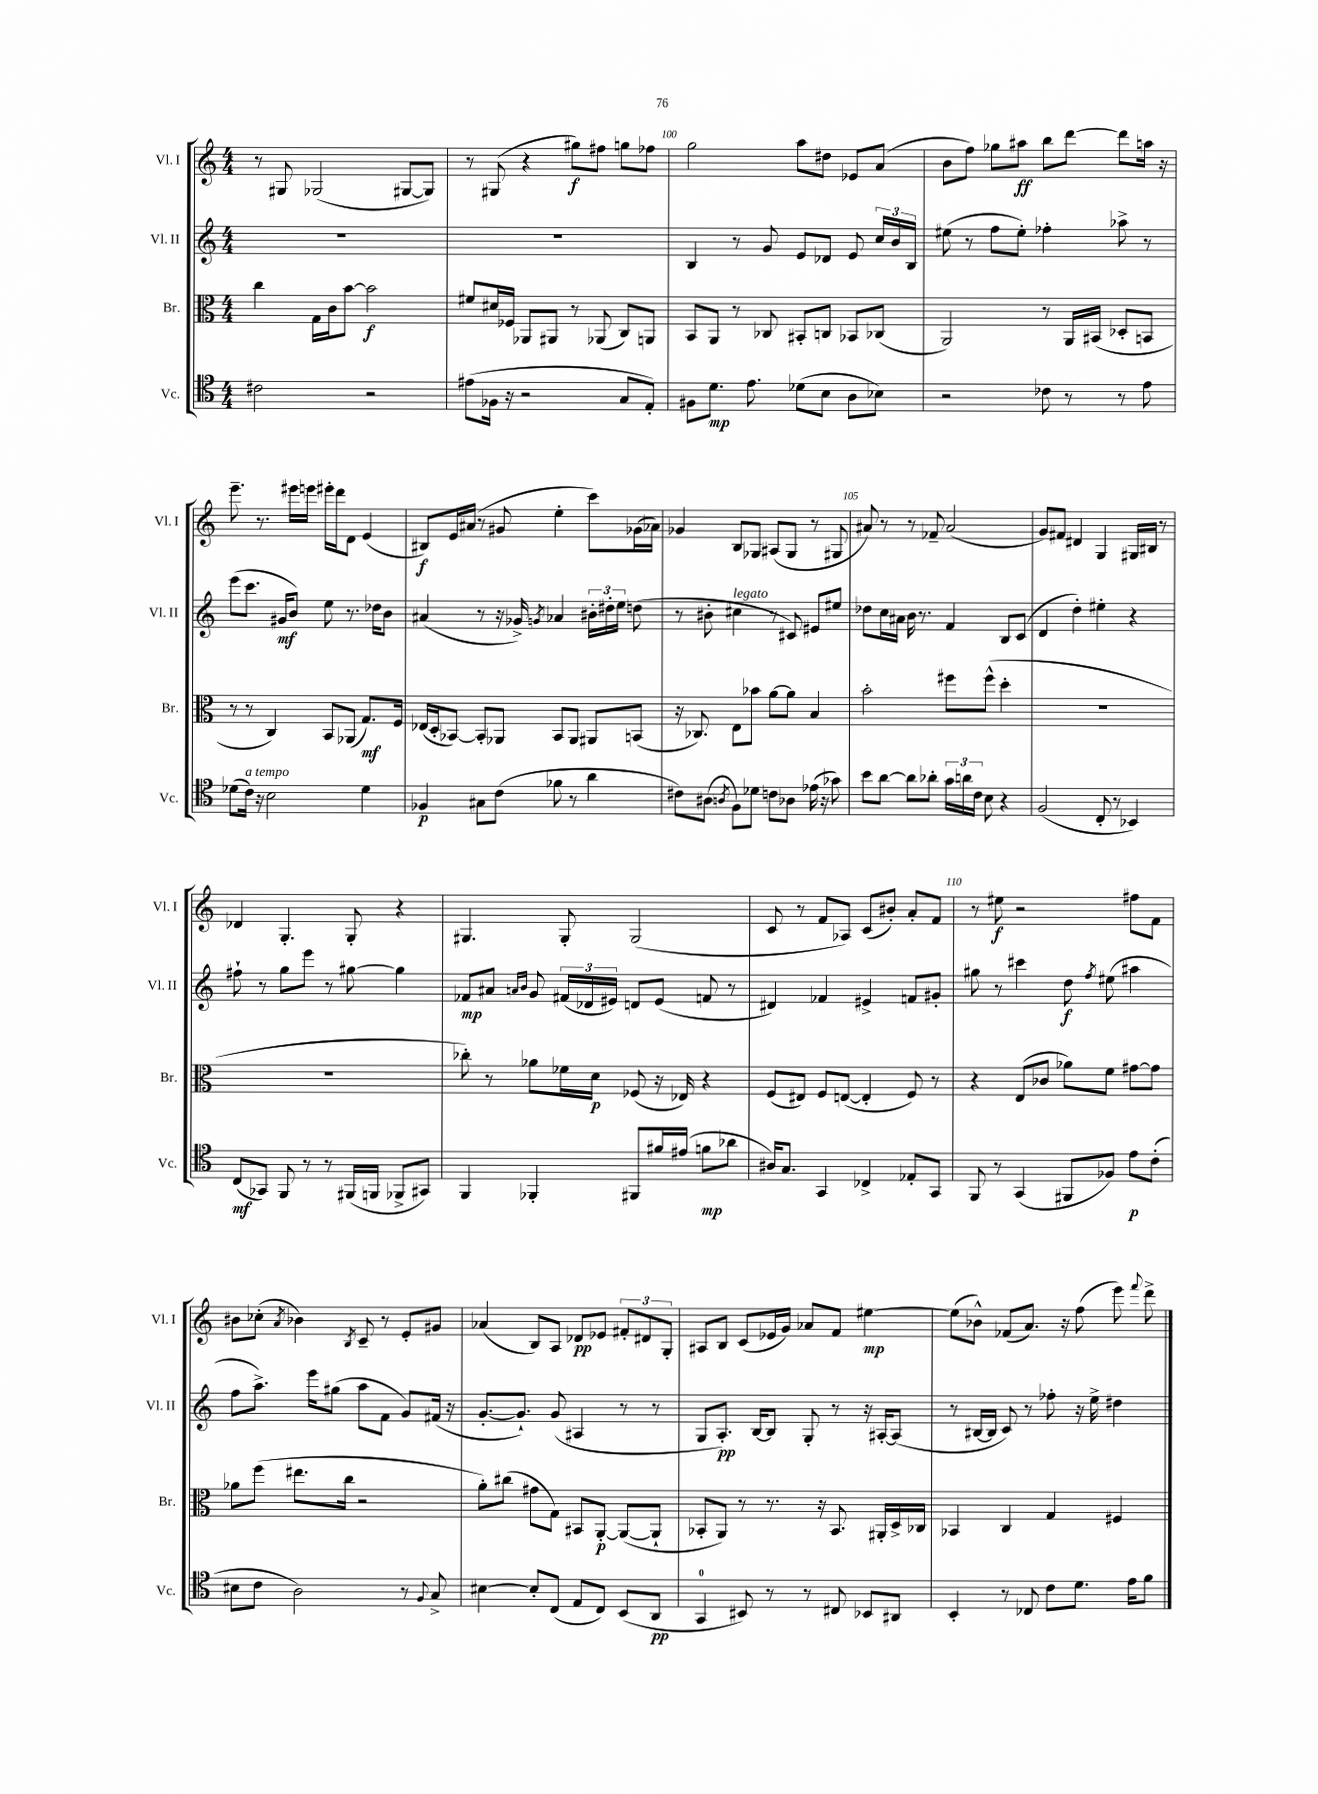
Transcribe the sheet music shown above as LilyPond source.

<<
\new StaffGroup <<
\new Staff = "s0" \with { instrumentName = "Vl. I" shortInstrumentName = "Vl. I" } {
    \clef treble \key c \major \numericTimeSignature \time 4/4
    \autoBeamOff r8 gis8 ges2( gis8[~ gis8]) |
    r8 gis8( r4 gis''8[\f) fis''8] g''8[ fes''8] |
    g''2 a''8[ dis''8] ees'8[ a'8]( |
    b'8[ f''8]) ges''8[ ais''8]\ff b''8[ d'''8]~ d'''8[ a''16] r16 |
    e'''8.-- r8. eis'''16[ e'''16] eis'''16[-. d'''16 d'8] e'4( |
    bis8[\f) e'16 ais'16]( r8 gis'8 e''4-. c'''8[) ges'16( aes'16]) |
    ges'4 b8[ ges8] ais8[( ges8] r8 gis8 |
    ais'8) r8 r8 fes'8-- ais'2( |
    g'8[) fis'8] dis'4 g4 gis16[ bis16] r8 |
    des'4 g4.-. g8-. r4 |
    gis4. gis8-. gis2( |
    c'8 r8 f'8[ aes8]) c'8[( bis'8]-.) a'8[-. f'8] |
    r8 eis''8\f r2 fis''8[ f'8] |
    bis'8[ ces''8]-.( \acciaccatura { a'8 } bes'4) \acciaccatura { b8 } c'8-- r8 e'8[-. gis'8] |
    aes'4( b8[) a8] des'8[\pp ees'8] \tuplet 3/2 { fis'8[-. dis'8 g8]-. } |
    ais8[ b8] c'8[( ees'16 g'16]) aes'8[ f'8] eis''4~\mp |
    eis''8[( bes'8]-^) fes'8[( a'8.]) r16 f''8( e'''8) \appoggiatura { f'''8 } d'''8-> \bar "|." |
}
\new Staff = "s1" \with { instrumentName = "Vl. II" shortInstrumentName = "Vl. II" } {
    \clef treble \key c \major \numericTimeSignature \time 4/4
    \autoBeamOff R1 |
    R1 |
    b4 r8 g'8 e'8[ des'8] e'8 \tuplet 3/2 { c''16[ b'16 b16] } |
    eis''8( r8 f''8[ eis''8]-.) fes''4-. aes''8-> r8 |
    e'''8[( c'''8.] gis'16[\mf b'8]) e''8 r8. des''16[ b'8] |
    ais'4( r8 r16 ges'16->) \acciaccatura { g'8 } aes'4 \tuplet 3/2 { bis'16[-. dis''16-. e''16] } d''8( |
    r8 bis'8-. cis''4^\markup { \italic "legato" } r8 cis'8) eis'8[ eis''8] |
    des''8[ c''16 ais'16] b'16 r8. f'4 b8[ c'8]( |
    d'4 d''4-.) eis''4-. r4 |
    fis''8-! r8 g''8[ e'''8] r8 gis''8~ gis''4 |
    fes'8[\mp ais'8] \grace { a'16[ b'16] } g'8 \tuplet 3/2 { fis'16[( des'16 eis'16]) } d'8[ eis'8]( f'8 r8 |
    dis'4) fes'4 eis'4-> f'8[ gis'8]-. |
    gis''8 r8 cis'''4 d''8\f \acciaccatura { f''8 } eis''8( ais''4 |
    f''8[ a''8.]->) e'''16[ gis''8]( a''8[ f'8] g'8[) fis'16]( r16 |
    g'8.[~-. g'8.]-!) g'8( ais4 r8 r8 |
    g8[ a8.]-.\pp) b16[~ b8] g8-. r8 r16 ais16[~-. ais8]( |
    r8 bis16[~ bis16] c'8) r8 fes''8-. r16 e''16-> dis''4 \bar "|." |
}
\new Staff = "s2" \with { instrumentName = "Br." shortInstrumentName = "Br." } {
    \clef alto \key c \major \numericTimeSignature \time 4/4
    \autoBeamOff c''4 g16[ c'16 b'8]~ b'2\f |
    fis'8[ dis'16 fes16] aes,8[ ais,8] r8 aes,8( c8[) a,8] |
    b,8[ a,8] r8 ces8 bis,8[-. c8] bes,8[ ces8]( |
    a,2) r8 a,16[ bis,16]( des8[-. b,8] |
    r8 r8 c4) b,8[ aes,8]( g8.[\mf) f16] |
    ees16[( d16-. bes,8]~) bes,8[-. aes,8] bes,8[ aes,8] ais,8[ b,8]( |
    r16 ces8.) e8[ bes'8] a'8[~ a'8] b4 |
    b'2-. fis''8[ fis''8]-^( d''4-. |
    R1 |
    R1 |
    ces''8-.) r8 aes'8[ fes'16 d'16]\p fes8( r16 ees16) r4 |
    f8[( eis8]) f8[ e8]~( e4-. f8) r8 |
    r4 e8[( ces'8] aes'8[) f'8] gis'8[~ gis'8] |
    aes'8[ f''8]( eis''8.[ c''16] r2 |
    a'8[-.) cis''8]( gis'8[ g8]) bis,8[ a,8]~-.\p a,8[~( a,8]-! |
    bes,8[-. a,8]) r8 r8. r16 bes,8. ais,16[-. d16-> ces16] |
    bes,4 c4 g4 fis4 \bar "|." |
}
\new Staff = "s3" \with { instrumentName = "Vc." shortInstrumentName = "Vc." } {
    \clef tenor \key c \major \numericTimeSignature \time 4/4
    \autoBeamOff cis'2 r2 |
    eis'8[( fes16] r16 r2 g8[ e8]-.) |
    fis8[ d'8.]\mp e'8. des'8[( b8] a8[ bes8]) |
    r2 ces'8 r8 r8 e'8 |
    des'8[( c'16]^\markup { \italic "a tempo" }) r16 b2 des'4 |
    fes4\p gis8[ c'8]( fes'8 r8 a'4 |
    cis'8[) ais8]( \acciaccatura { a8 } f8[) des'8] c'8[ aes8] ees'16( r16 ges'8) |
    b'8[ a'8]~ a'8[ aes'8]-. \tuplet 3/2 { g'16[ a'16 c'16] } b8 r4 |
    f2( c8-. r8 bes,4) |
    c8[\mf( ges,8]) f,8 r8 r8 fis,16[( f,16] fes,8[-> gis,8]) |
    f,4 fes,4-. fis,8[ fis'16 eis'16]( f'8[\mp aes'8] |
    ais16[) g8.] g,4 ces4-> ees8[-. g,8] |
    f,8 r8 g,4( fis,8[ fes8]) e'8[\p c'8]-.( |
    bis8[ c'8] a2) r8 \appoggiatura { f8 } g8-> |
    bis4~ bis8[-. c8]( e8[ c8]) b,8[( a,8]\pp |
    g,4-0 bis,8) r8 r8 cis8 bes,8[ ais,8] |
    b,4-. r8 ces8 c'8[ d'8.] e'16[ f'8] \bar "|." |
}
>>
>>
\layout { \context { \Score currentBarNumber = #98 \override BarNumber.break-visibility = ##(#f #t #t) barNumberVisibility = #(every-nth-bar-number-visible 5) } }
